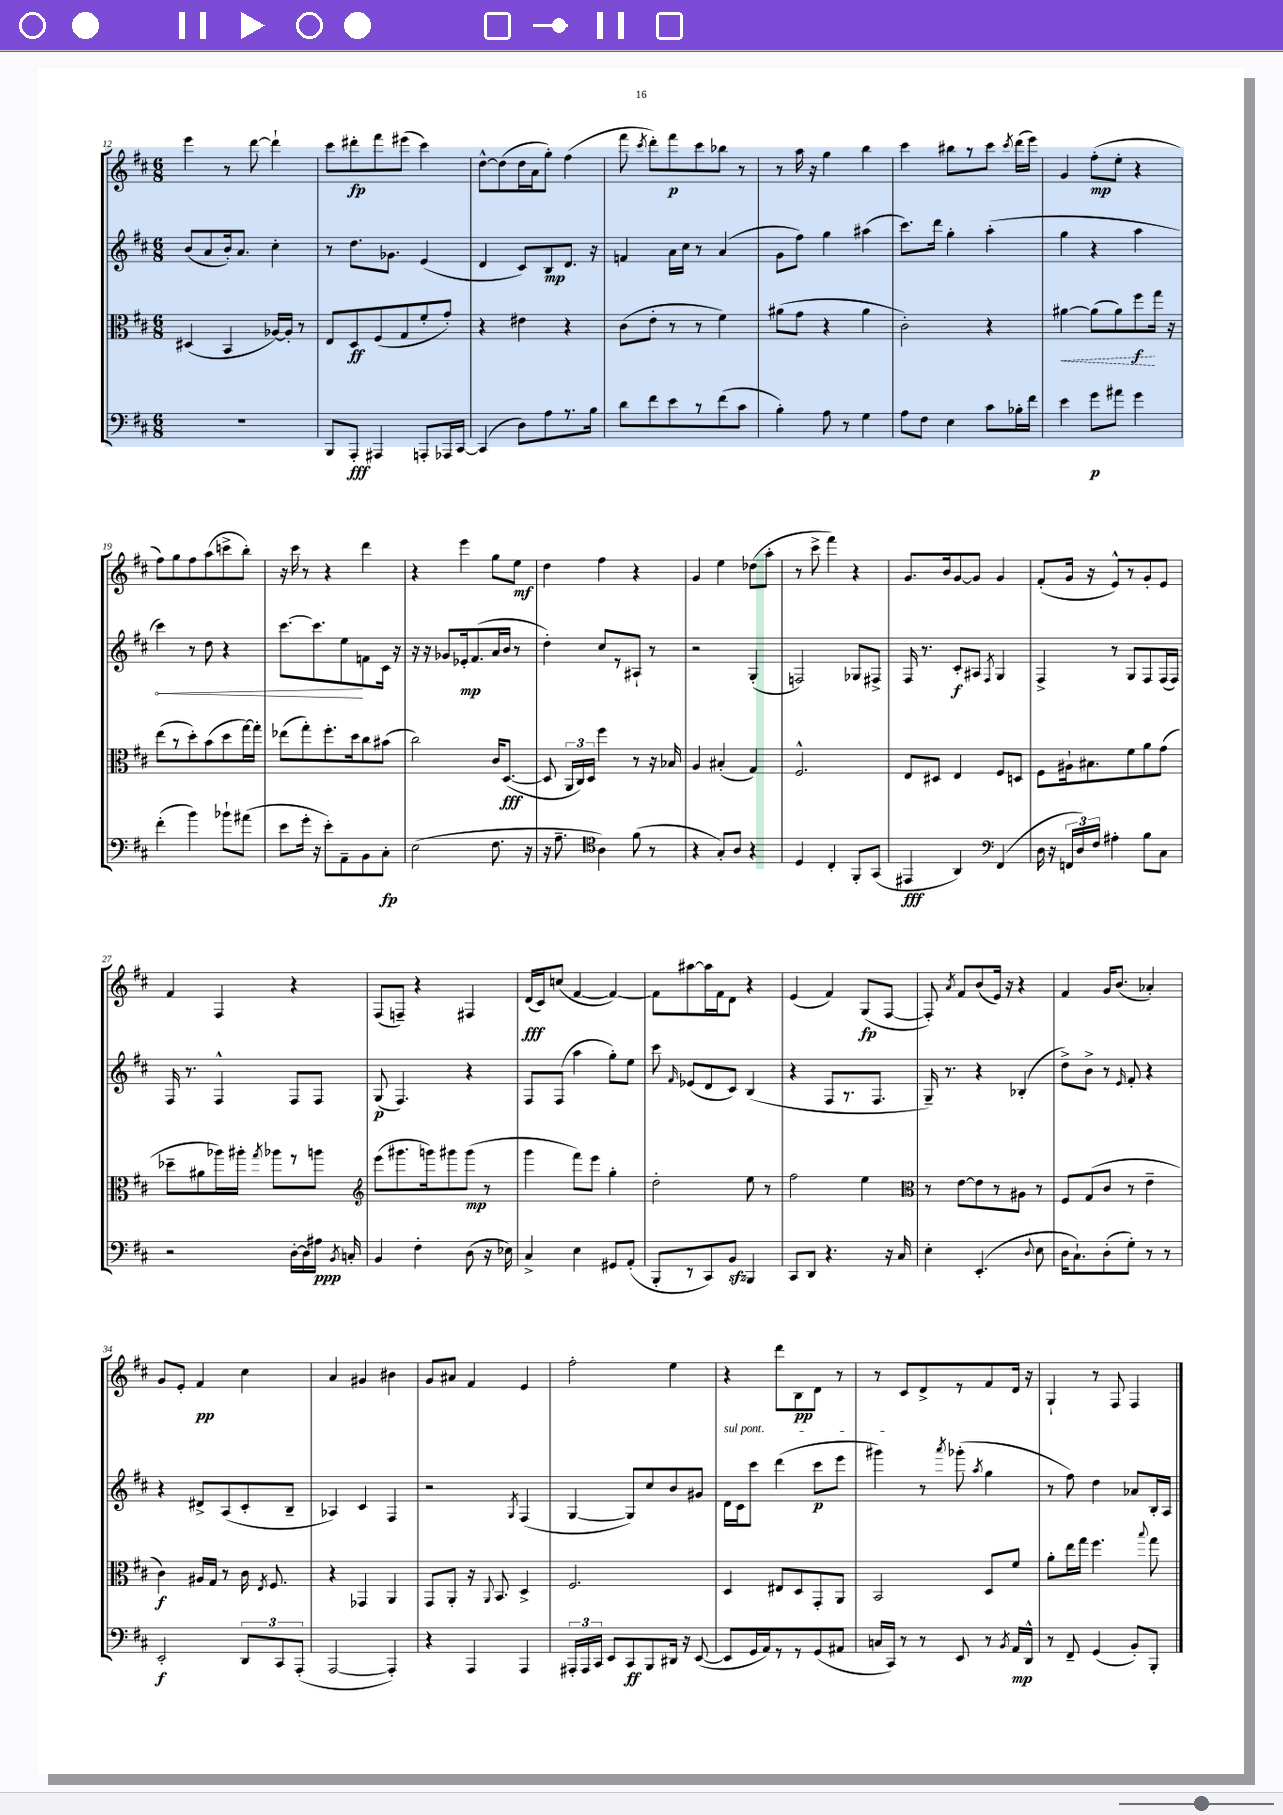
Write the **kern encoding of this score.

**kern	**dynam	**kern	**dynam	**kern	**dynam	**kern	**dynam
*part4	*part4	*part3	*part3	*part2	*part2	*part1	*part1
*staff4	*staff4	*staff3	*staff3	*staff2	*staff2	*staff1	*staff1
*clefF4	*	*clefC3	*	*clefG2	*	*clefG2	*
*k[f#c#]	*	*k[f#c#]	*	*k[f#c#]	*	*k[f#c#]	*
*M6/8	*	*M6/8	*	*M6/8	*	*M6/8	*
=12	=12	=12	=12	=12	=12	=12	=12
2.r	.	(4D#X/	.	(8b/L	.	4eee\	.
.	.	.	.	8a/	.	.	.
.	.	4BB/	.	16b'/k)	.	8r	.
.	.	.	.	8.a/J	.	.	.
.	.	.	.	.	.	[8ddd\	.
.	.	[16A-X/LL)	.	4cc#'\	.	4ddd`\]	.
.	.	16A-'/JJ]	.	.	.	.	.
.	.	8r	.	.	.	.	.
=13	=13	=13	=13	=13	=13	=13	=13
8BBB/L	.	8E/L	.	8r	.	8ccc#\L	.
8AAA'/J	fff	8D/	ff	8.dd\L	.	8ddd#X'\	fp
4AAA#X/	.	(8F#/	.	.	.	8fff#\	.
.	.	.	.	8.g-X\J	.	.	.
.	.	8G/	.	.	.	(8eee#X\J	.
8AAAn'/L	.	8f#'/	.	(4e/	.	4ccc#\)	.
16AAA-X/L	.	8g'/J)	.	.	.	.	.
[16CC#/JJ	.	.	.	.	.	.	.
=14	=14	=14	=14	=14	=14	=14	=14
(4CC#/]	.	4r	.	4d/	.	[8dd^^\L	.
.	.	.	.	.	.	(8dd\]	.
8D\L)	.	4e#X\	.	8c#/L)	.	16dd\L	.
.	.	.	.	.	.	16a\J	.
8A\	.	.	.	8B/	mp	8gg'\J)	.
8.r	.	4r	.	8.d/J	.	(4ff#\	.
16B\Jk	.	.	.	16r	.	.	.
=15	=15	=15	=15	=15	=15	=15	=15
8d\L	.	(8c#\L	.	4fn/	.	8fff#\	.
.	.	.	.	.	.	8qccc#/	.
8f#\	.	8e'\J	.	.	.	8ddd'\L)	.
8e\	.	8r	.	16a\LL	.	8fff#\	p
.	.	.	.	16cc#\JJ	.	.	.
8r	.	8r	.	8r	.	8ccc#\	.
(8f#\	.	4f#\)	.	(4a/	.	8bb-X\J	.
8c#\J	.	.	.	.	.	8r	.
=16	=16	=16	=16	=16	=16	=16	=16
4B'\)	.	(8a#X\L	.	8g\L	.	8r	.
.	.	8g\J	.	8ff#\J)	.	16aa\	.
.	.	.	.	.	.	16r	.
8A\	.	4r	.	4gg\	.	4gg\	.
8r	.	.	.	.	.	.	.
4G\	.	4a#\	.	(4aa#X\	.	4bb\	.
=17	=17	=17	=17	=17	=17	=17	=17
8A\L	.	2c#'\)	.	8.ccc#\L)	.	4ccc#\	.
8F#\J	.	.	.	.	.	.	.
.	.	.	.	16ddd\Jk	.	.	.
4E\	.	.	.	4gg'\	.	8bb#X\L	.
.	.	.	.	.	.	8r	.
8c#\L	.	4r	.	(4aa'\	.	8ccc#\J	.
.	.	.	.	.	.	8qccc#/	.
16B-X'\L	.	.	.	.	.	(16ddd\LL	.
16f#\JJ	.	.	.	.	.	16eee\JJ)	.
=18	=18	=18	=18	=18	=18	=18	=18
!	!	!	!LO:HP:b	!	!	!	!
4e\	.	[4a#X\	<	4gg\	.	4g/	.
8g\L	p	(8a#\L]	.	4r	.	(8ff#'\L	mp
8a#X\J	.	8a#\)	.	.	.	8ee'\J	.
4g\	.	8ff#\	f	4aa\	.	4r	.
.	.	16gg\Jk	[	.	.	.	.
.	.	16r	.	.	.	.	.
!!LO:LB:g=z
=19	=19	=19	=19	=19	=19	=19	=19
!	!	!	!	!	!LO:HP:b	!	!
(4f#'\	.	(8ee\L	.	4ccc#\)	<	8ff#\L)	.
.	.	8r	.	.	.	8gg\	.
4b\)	.	8dd'\)	.	8r	.	8ff#\	.
.	.	(8b\	.	8dd\	.	(8aa\	.
8b-X`\L	.	8dd\	.	4r	.	8cccn^\	.
(8a#X\J	.	[16gg\L)	.	.	.	8bb'\J)	.
.	.	16gg'\JJ]	.	.	.	.	.
=20	=20	=20	=20	=20	=20	=20	=20
8e\L	.	(8ee-X\L	.	[8.ccc#\L	.	16r	.
.	.	.	.	.	.	16ccc#\	.
16g'\Jk	.	8gg'\)	.	.	.	8r	.
16r	.	.	.	8.ccc#\]	.	.	.
8e'\L)	.	8.ff#'\	.	.	.	4r	.
8AA~\	.	.	.	8ee\	.	.	.
.	.	16dd\k	.	.	.	.	.
8BB\	.	8cc#\	.	8fn\	[	4ddd\	.
8C#'\J	fp	(8b#X\J	.	16c#\Jk	.	.	.
.	.	.	.	16r	.	.	.
=21	=21	=21	=21	=21	=21	=21	=21
(2E\	.	2cc#\)	.	16r	.	4r	.
.	.	.	.	16r	.	.	.
.	.	.	.	8g-X/L	.	.	.
.	.	.	.	16e-X'/k	mp	4eee\	.
.	.	.	.	(8.f#/	.	.	.
8.F#\	.	16c#/KL	.	16a/L	.	8gg\L	.
.	.	([8.D/J	fff	16b/JJ	.	.	.
.	.	.	.	8r	.	8ee\J	mf
16r	.	.	.	.	.	.	.
=22	=22	=22	=22	=22	=22	=22	=22
16r	.	8D/]	.	4dd'\)	.	4dd\	.
8.A~\	.	.	.	.	.	.	.
.	.	24AA/LL	.	.	.	.	.
.	.	24C#/)	.	.	.	.	.
.	.	24D/JJ	.	.	.	.	.
*clefC4	*	*	*	*	*	*	*
4A\)	.	4ff#\	.	8cc#/L	.	4ff#\	.
.	.	.	.	8r	.	.	.
(8f#\	.	8r	.	8A#X`/J	.	4r	.
8r	.	16r	.	8r	.	.	.
.	.	16B-X/	.	.	.	.	.
=23	=23	=23	=23	=23	=23	=23	=23
4r	.	4A/	.	2r	.	4g/	.
8G'/L)	.	(4B#X'/	.	.	.	4ee\	.
8A/J	.	.	.	.	.	.	.
4r	.	4G/)	.	(4G'/	.	(8dd-X\L	.
.	.	.	.	.	.	8aa'\J	.
=24	=24	=24	=24	=24	=24	=24	=24
4D/	.	2.F#^^/	.	2Fn/)	.	8r	.
.	.	.	.	.	.	8ccc#^\	.
4C#'/	.	.	.	.	.	4fff#\)	.
8FF#'/L	.	.	.	8G-X/L	.	4r	.
(8GG/J	.	.	.	8F#X^/J	.	.	.
=25	=25	=25	=25	=25	=25	=25	=25
4EE#X/	fff	8E/L	.	16F#/	.	8.g/L	.
.	.	.	.	8.r	.	.	.
.	.	8D#X/J	.	.	.	.	.
.	.	.	.	.	.	16b/k	.
4AA/)	.	4E/	.	8c#'/L	f	[8g/	.
.	.	.	.	8A#X/J	.	8g/J]	.
*clefF4	*	*	*	*	*	*	*
.	.	.	.	8qF#/	.	.	.
(4FF#/	.	8F#/L	.	4G/	.	4g/	.
.	.	8Dn/J	.	.	.	.	.
=26	=26	=26	=26	=26	=26	=26	=26
16D\	.	8F#\L	.	4F#^/	.	(8f#'/L	.
16r	.	.	.	.	.	.	.
24FFn/LL	.	16A#X`\k	.	.	.	16g/Jk	.
24D/)	.	.	.	.	.	.	.
.	.	8.B#X\	.	.	.	16r	.
24F#/JJ	.	.	.	.	.	.	.
4A#X'\	.	.	.	8r	.	8e^^/L)	.
.	.	8f#\	.	8G/L	.	8r	.
8B\L	.	8a\	.	8F#/	.	8g'/	.
8C#\J	.	(8g\J	.	(16F#/L	.	8e/J	.
.	.	.	.	16F#/JJ)	.	.	.
!!LO:LB:g=z
=27	=27	=27	=27	=27	=27	=27	=27
2r	.	8dd-X~\L	.	16F#/	.	4f#/	.
.	.	.	.	8.r	.	.	.
.	.	8a#X\	.	.	.	.	.
.	.	16aa-X\L)	.	4F#^^/	.	4F#/	.
.	.	16aa#X'\JJ	.	.	.	.	.
.	.	8qgg/	.	.	.	.	.
.	.	8aa-X\L	.	.	.	.	.
[16D'\LL	.	8r	.	8F#/L	.	4r	.
16D\]	.	.	.	.	.	.	.
16A#X\JJ	ppp	8aan\J	.	8F#/J	.	.	.
8qBB/	.	.	.	.	.	.	.
16Cn'/	.	.	.	.	.	.	.
=28	=28	=28	=28	=28	=28	=28	=28
*	*	*clefG2	*	*	*	*	*
4BB/	.	(8eee\L	.	(8G/	p	(8F#/L	.
.	.	8.ggg#X\	.	4.F#/)	.	8Fn~/J)	.
4F#'\	.	.	.	.	.	4r	.
.	.	16gggn\k)	.	.	.	.	.
.	.	8ggg#X\	.	.	.	.	.
(8D\	.	(8ggg#\J	mp	4r	.	4F#X/	.
16r	.	8r	.	.	.	.	.
16E-X\)	.	.	.	.	.	.	.
=29	=29	=29	=29	=29	=29	=29	=29
4C#^/	.	4ggg\	.	8F#/L	.	(16d/LL	fff
.	.	.	.	.	.	16c#/J)	.
.	.	.	.	(8F#/J	.	(8ccn/J	.
4E\	.	8fff#\L)	.	4aa\	.	[4f#/	.
.	.	8eee\J	.	.	.	.	.
8GG#X/L	.	4gg'\	.	8gg'\L)	.	4f#/_)	.
(8AA'/J	.	.	.	8ee\J	.	.	.
=30	=30	=30	=30	=30	=30	=30	=30
8BBB'/L	.	2dd'\	.	8ccc#\	.	8f#\L]	.
.	.	.	.	16qqf#/	.	.	.
8r	.	.	.	(8e-X/L	.	[8aa#X\	.
8CC#/)	.	.	.	8d/	.	16aa#\L]	.
.	.	.	.	.	.	16f#\J	.
8BBzz/J	.	.	.	8c#/J)	.	8d\J	.
4BBB/	.	8ee\	.	(4B/	.	4r	.
.	.	8r	.	.	.	.	.
=31	=31	=31	=31	=31	=31	=31	=31
8CC#/L	.	2ff#\	.	4r	.	(4e/	.
8DD/J	.	.	.	.	.	.	.
4.r	.	.	.	8F#/L	.	4f#/)	.
.	.	.	.	8.r	.	.	.
.	.	4ee\	.	.	.	(8G/L	fp
.	.	.	.	8.F#/J	.	.	.
16r	.	.	.	.	.	[8F#/J	.
16C#/	.	.	.	.	.	.	.
=32	=32	=32	=32	=32	=32	=32	=32
*	*	*clefC3	*	*	*	*	*
4E'\	.	8r	.	16G~/)	.	8F#'/])	.
.	.	.	.	8.r	.	.	.
.	.	.	.	.	.	8qa/	.
.	.	[8e\L	.	.	.	8f#/L	.
(4.EE'/	.	8e\]	.	4r	.	(8b/	.
.	.	8r	.	.	.	16e/Jk)	.
.	.	.	.	.	.	16r	.
.	.	8A#X\J	.	(4B-X'/	.	4r	.
8qqD/	.	.	.	.	.	.	.
8E\	.	8r	.	.	.	.	.
=33	=33	=33	=33	=33	=33	=33	=33
16D\KL	.	8F#/L	.	8dd^\L)	.	4f#/	.
8.C#`\)	.	.	.	.	.	.	.
.	.	(8G/	.	8b^\J	.	.	.
(8D'\	.	8c#/J	.	8r	.	16g/KL	.
.	.	.	.	.	.	(8.b/J	.
.	.	.	.	16qqe/	.	.	.
8G'\J)	.	8r	.	8f#'/	.	.	.
8r	.	4e~\	.	4r	.	4a-X'/)	.
8r	.	.	.	.	.	.	.
!!LO:LB:g=z
=34	=34	=34	=34	=34	=34	=34	=34
2EE'/	f	4c#\)	f	4r	.	8g/L	.
.	.	.	.	.	.	8e'/J	.
.	.	16A#X/LL	.	8d#X^/L	.	4f#/	pp
.	.	16G/JJ	.	.	.	.	.
.	.	8r	.	(8A/	.	.	.
12DD/L	.	16c#\	.	8c#'/	.	4cc#\	.
.	.	8qE/	.	.	.	.	.
.	.	8.F#/	.	.	.	.	.
12CC#/	.	.	.	.	.	.	.
.	.	.	.	8B~/J	.	.	.
(12AAA'/J	.	.	.	.	.	.	.
=35	=35	=35	=35	=35	=35	=35	=35
[2AAA/	.	4r	.	4A-X/)	.	4a/	.
.	.	4GG-X/	.	4c#/	.	4g#X/	.
4AAA'/])	.	4AA/	.	4F#/	.	4b#X\	.
=36	=36	=36	=36	=36	=36	=36	=36
4r	.	8GG/L	.	2r	.	8g/L	.
.	.	8AA'/J	.	.	.	8a#X/J	.
4AAA/	.	16r	.	.	.	4f#/	.
.	.	8qqAA/	.	.	.	.	.
.	.	8.BB/	.	.	.	.	.
.	.	.	.	8qG/	.	.	.
4AAA/	.	4D^/	.	(4F#/	.	4e/	.
=37	=37	=37	=37	=37	=37	=37	=37
24AAA#X'/LL	.	2.F#/	.	[4G/	.	2ff#'\	.
24AAA#/	.	.	.	.	.	.	.
24CC#/JJ	.	.	.	.	.	.	.
8EE/L	.	.	.	.	.	.	.
8CC#/	ff	.	.	8G/L])	.	.	.
8BBB/	.	.	.	8cc#/	.	.	.
16DD#X/Jk	.	.	.	8b/	.	4ee\	.
16r	.	.	.	.	.	.	.
([8EE/	.	.	.	8g#X/J	.	.	.
=38	=38	=38	=38	=38	=38	=38	=38
!	!	!	!	!LO:TX:a:i:t=sul pont.	!	!	!
8EE/L]	.	4D/	.	16d\LL	.	4r	.
.	.	.	.	16c#\J	.	.	.
16GG/L	.	.	.	8ccc#\J	.	.	.
16AA/J)	.	.	.	.	.	.	.
8r	.	8E#X/L	.	(4ddd\	.	8ddd\L	.
8r	.	8D/	.	.	.	8B\	pp
(8GG/	.	8GG'/	.	8ccc#\L	p	8d\J	.
8AA#X/J	.	8AA/J	.	8eee\J	.	8r	.
=39	=39	=39	=39	=39	=39	=39	=39
16Cn/LL	.	2BB/	.	4ggg#X\)	.	8r	.
16CC#/JJ)	.	.	.	.	.	.	.
8r	.	.	.	.	.	8c#/L	.
8r	.	.	.	8r	.	8d^/	.
.	.	.	.	8qaaa/	.	.	.
8EE/	.	.	.	(8ggg-X'\	.	8r	.
.	.	.	.	8qaa/	.	.	.
8r	.	8D/L	.	4gg\	.	8f#/	.
8qBB/	.	.	.	.	.	.	.
16AA/LL	mp	8f#/J	.	.	.	16d/Jk	.
16DD^^/JJ	.	.	.	.	.	16r	.
=40	=40	=40	=40	=40	=40	=40	=40
8r	.	8a'\L	.	8r	.	4G`/	.
8FF#~/	.	16ee\L	.	8ff#\)	.	.	.
.	.	16gg\JJ	.	.	.	.	.
(4GG/	.	4.ff#\	.	4dd\	.	8r	.
.	.	.	.	.	.	8F#/	.
8BB'/L)	.	.	.	8a-X/L	.	4F#/	.
.	.	8qqbb/	.	.	.	.	.
8BBB'/J	.	8gg\	.	16B'/L	.	.	.
.	.	.	.	16A/JJ	.	.	.
==	==	==	==	==	==	==	==
*-	*-	*-	*-	*-	*-	*-	*-
